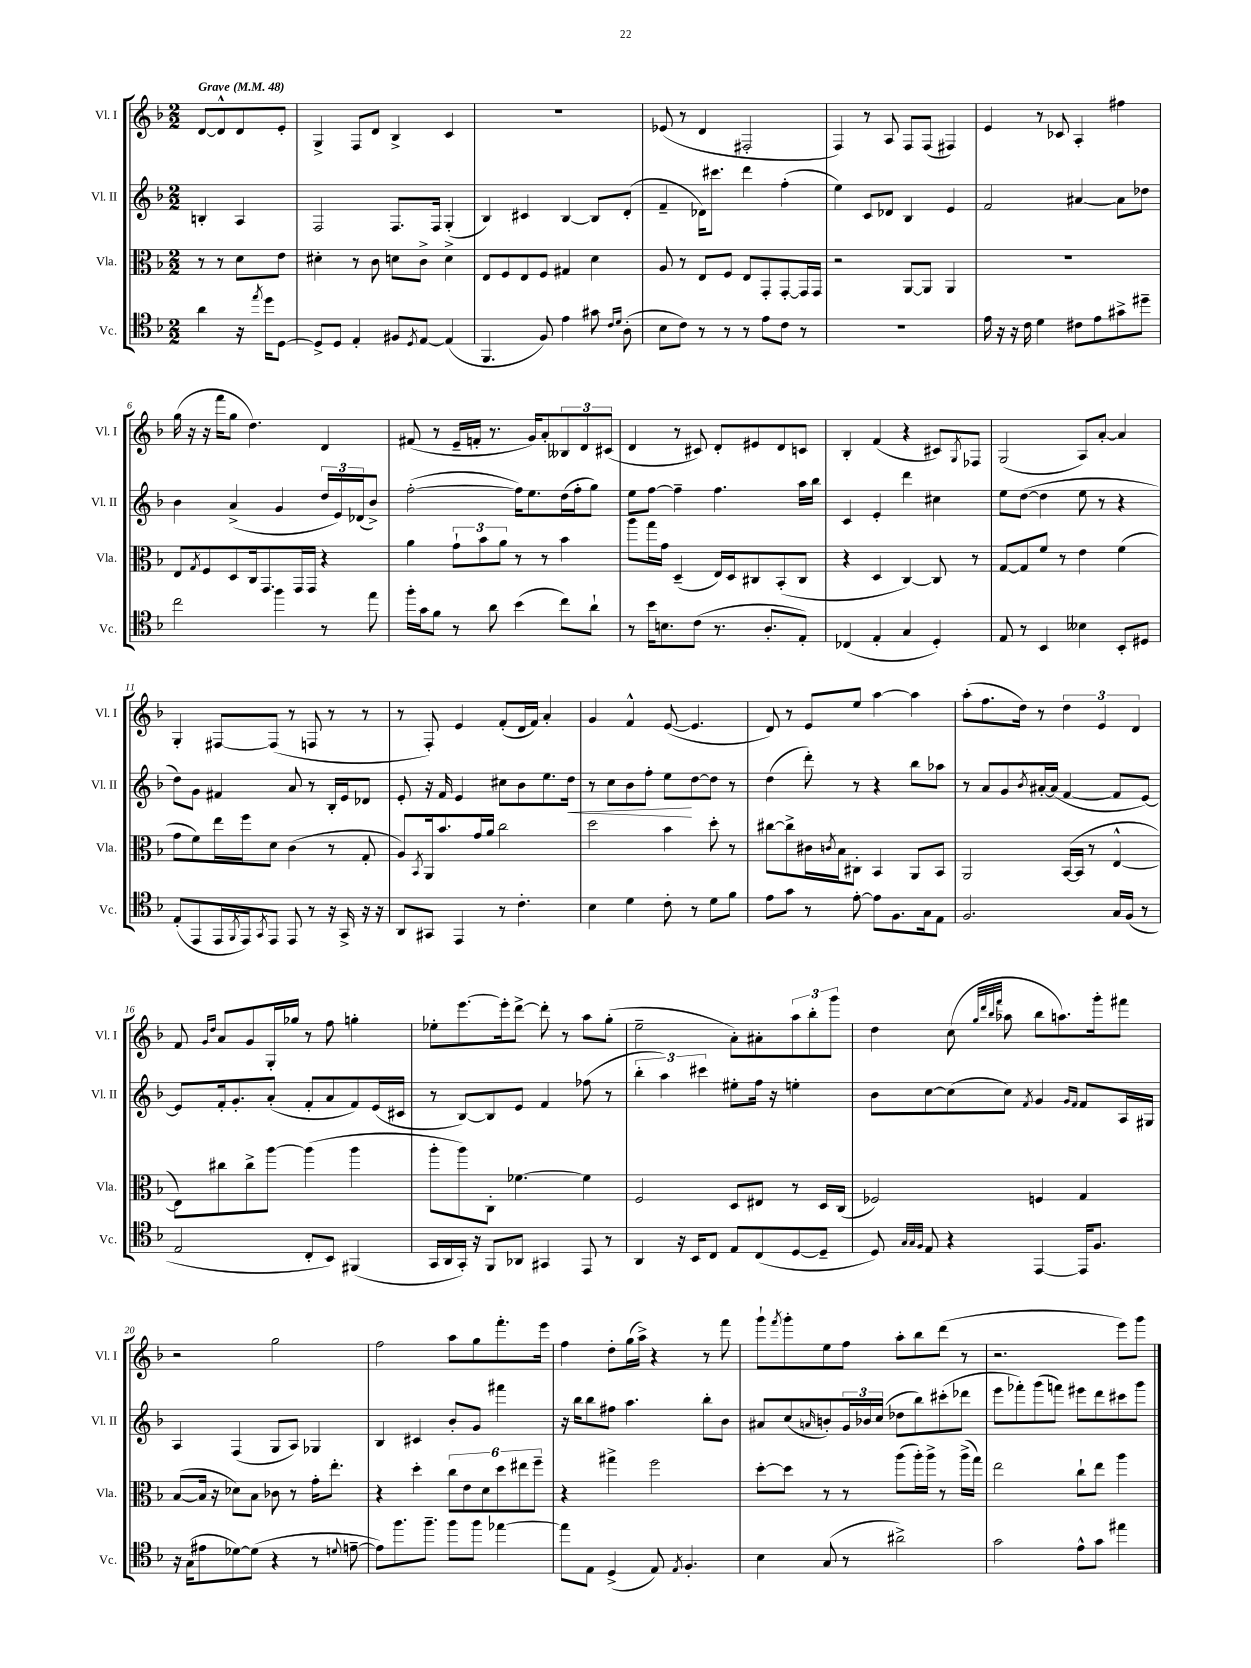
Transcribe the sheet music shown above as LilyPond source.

<<
\new StaffGroup <<
\new Staff = "s0" \with { instrumentName = "Vl. I" shortInstrumentName = "Vl. I" } {
    \clef treble \key f \major \numericTimeSignature \time 2/2 \partial 2 \tempo "Grave" 4 = 48
    d'8~ d'8-^ d'8 e'8-. |
    g4-> f8 d'8 bes4-> c'4 |
    R1 |
    ees'8( r8 d'4 fis2-. |
    f4) r8 a8 f8 f8( fis4) |
    e'4 r8 ces'8 a4-. fis''4 |
    g''16( r16 r16 f'''16 g''8 d''4.) d'4 |
    fis'8( r8 e'16-- f'16-. r8. g'16) a'8-. \tuplet 3/2 { beses8 d'8 cis'8( } |
    d'4 r8 cis'8) d'8-. eis'8 d'8 c'8 |
    bes4-. f'4( r4 cis'8) \acciaccatura { g8 } fes8 |
    g2( a8) a'8~-. a'4 |
    g4-. fis8~ fis8( r8 f8 r8 r8 |
    r8 f8-.) e'4 f'8-.( d'16 f'16) a'4-. |
    g'4 f'4-^ e'8~( e'4. |
    d'8) r8 e'8 e''8 a''4~ a''4 |
    a''8-.( f''8. d''16) r8 \tuplet 3/2 { d''4 e'4 d'4 } |
    f'8 \grace { g'16 d''16 } a'8 g'8 g16-. ges''16 r8 f''8 g''4-. |
    ees''8-. e'''8.~ e'''16-. d'''8~-> d'''8-. r8 a''8 g''8-.( |
    e''2-- a'8-.) ais'8-. \tuplet 3/2 { a''8 bes''8-. g'''8 } |
    d''4 c''8( \grace { g''32 d'''32 bes''32 f'''32 } aes''8 bes''8 a''8.) g'''16-. fis'''8 |
    r2 g''2 |
    f''2 a''8 g''8 f'''8.-. e'''16 |
    f''4 d''8-. g''16( a''16->) r4 r8 f'''8 |
    g'''8-! \acciaccatura { f'''8 } g'''8-. e''8 f''8 a''8-. bes''8 d'''8( r8 |
    r2. e'''8) g'''8 \bar "|." |
}
\new Staff = "s1" \with { instrumentName = "Vl. II" shortInstrumentName = "Vl. II" } {
    \clef treble \key f \major \numericTimeSignature \time 2/2 \partial 2
    b4-. a4 |
    f2 f8. f16 g4-.( |
    bes4) cis'4 bes4~ bes8 d'8-.( |
    f'4-- des'16) cis'''8. d'''4 f''4-.( |
    e''4) c'8 des'8 bes4 e'4 |
    f'2 ais'4~ ais'8 des''8 |
    bes'4 a'4->( g'4 \tuplet 3/2 { d''16 e'16) des'16( } bes'8->) |
    f''2~-.( f''16) e''8. d''16( f''16-. g''8) |
    e''8 f''8~ f''4-- f''4. a''16 bes''16 |
    c'4 e'4-. d'''4 cis''4 |
    e''8 d''8~( d''4 e''8 r8 r4 |
    d''8) g'8 fis'4 a'8 r8 bes16-. e'16 des'8 |
    e'8-. r16 f'16 e'4 cis''8 bes'8 e''8. d''16\< |
    r8 c''8 bes'8 f''8-. e''8\! d''8~ d''8 r8 |
    d''4( d'''8-.) r8 r4 bes''8 aes''8 |
    r8 a'8 g'8 \acciaccatura { bes'8 } ais'16~-. ais'16( f'4~ f'8 e'8~) |
    e'8 f'16-. g'8.-. a'8-.( f'8-. a'8 f'8) e'16( cis'16 |
    r8 bes8~) bes8 e'8 f'4 fes''8( r8 |
    \tuplet 3/2 { bes''4-. a''4) cis'''4 } eis''8-. f''16 r16 e''4-. |
    bes'8 c''8~ c''8( c''8) \acciaccatura { f'8 } g'4 \grace { g'16 f'16 } f'8 a16 gis16 |
    a4 f4( g8 a8) ges4 |
    bes4 cis'4 bes'8-. g'8 fis'''4 |
    r16 bes''16 bes''8 fis''8 a''4. bes''8-. bes'8 |
    ais'8 c''8( \grace { a'16 } b'8-.) \tuplet 3/2 { g'16 bes'16 c''16( } des''8 bes''8) cis'''8-.( des'''8 |
    e'''8 fes'''8-.) g'''8( f'''8) eis'''8 d'''8 cis'''8 g'''8 \bar "|." |
}
\new Staff = "s2" \with { instrumentName = "Vla." shortInstrumentName = "Vla." } {
    \clef alto \key f \major \numericTimeSignature \time 2/2 \partial 2
    r8 r8 d'8 e'8 |
    dis'4-. r8 c'8 d'8 c'8-> d'4-> |
    e8 f8 e8 f8 gis4 d'4 |
    a8 r8 e8 f8 e8 g,8-. g,8~-. g,16 g,16 |
    r2 a,8~ a,8 a,4 |
    R1 |
    e8 \acciaccatura { g8 } f8 d8 c16 g,8. g,16 g,16 r4 |
    a'4 \tuplet 3/2 { g'8-! bes'8 a'8 } r8 r8 bes'4 |
    a''8 g''16 g'16 d4--( e16) d16 cis8 bes,8-.( cis8 |
    r4 d4 c4~) c8 r8 |
    g8~ g8 f'8 r8 e'4 f'4( |
    g'8 f'8) e''16 f''16 d'8 c'4( r8 g8-. |
    a8) \acciaccatura { bes,8 } a,16 bes'8. g'16 a'16 c''2 |
    d''2 bes'4 d''8-. r8 |
    cis''8~ cis''8-> cis'16 \acciaccatura { c'8 } bes16 cis8-. bes,4 a,8 bes,8 |
    a,2 bes,16~( bes,16 r8 e4~-^ |
    e8) cis''8 cis''8-> a''8~ a''4( a''4 |
    a''8-. a''8) c8-. fes'4.~ fes'4 |
    f2 d8 eis8 r8 d16 c16( |
    fes2) f4 g4 |
    bes8~( bes16 r16 des'8) bes8 ces'8 r8 g'16-. e''8.-. |
    r4 d''4-. \tuplet 6/4 { c''8 e'8 d'8 d''8 eis''8 f''8-- } |
    r4 gis''4-> f''2 |
    d''8~-. d''8 r8 r8 a''8( a''16-.) a''16-> r8 a''16->( g''16) |
    e''2 c''8-! e''8 a''4 \bar "|." |
}
\new Staff = "s3" \with { instrumentName = "Vc." shortInstrumentName = "Vc." } {
    \clef tenor \key f \major \numericTimeSignature \time 2/2 \partial 2
    a'4 r16 \acciaccatura { e''8 } d''16 d8~ |
    d8-> d8 e4-. fis8 \acciaccatura { d8 } e8~ e4( |
    f,4. f8) e'4 gis'8 \grace { c'16 d'16 } a8-.( |
    bes8 c'8) r8 r8 r8 e'8 c'8 r8 |
    R1 |
    e'16 r16 r16 c'16 d'4 cis'8 e'8 gis'8-> dis''8-- |
    c''2 f''4 r8 e''8 |
    f''16-. g'16 f'8 r8 a'8 bes'4( c''8) a'8-! |
    r8 bes'16 b8. c'8( r8. a8.-. e8-.) |
    ces4( e4-. g4 d4-.) |
    e8 r8 bes,4 beses4 bes,8-. dis8 |
    e8-.( e,8 e,16 \acciaccatura { f,8 } e,16) \acciaccatura { g,8 } e,8 e,8 r8 r16 g,16-> r16 r16 |
    a,8 gis,8 e,4 r8 c'4.-. |
    bes4 d'4 c'8-. r8 d'8 f'8 |
    e'8 g'8 r8 e'8~-. e'8 f8. g16 e8 |
    f2. g16 f16( r8 |
    e2 c8-. bes,8) fis,4( |
    g,16 a,16 g,16-.) r16 f,8 aes,8 gis,4 e,8 r8 |
    a,4 r16 bes,16 c8 e8 c8( d8~ d8-- |
    d8) \grace { g32 g32 f32 } e8 r4 e,4~ e,16 f8. |
    r16 g16( eis'8 des'8~) des'8( r4 r8 \appoggiatura { d'8 } e'8~-- |
    e'8) f''8. f''8.-- f''8 f''8 ees''4~ |
    ees''8 e8 d4->( e8) \acciaccatura { e8 } f4.-. |
    bes4 g8( r8 ais'2->) |
    g'2 e'8-^ g'8 eis''4 \bar "|." |
}
>>
>>
